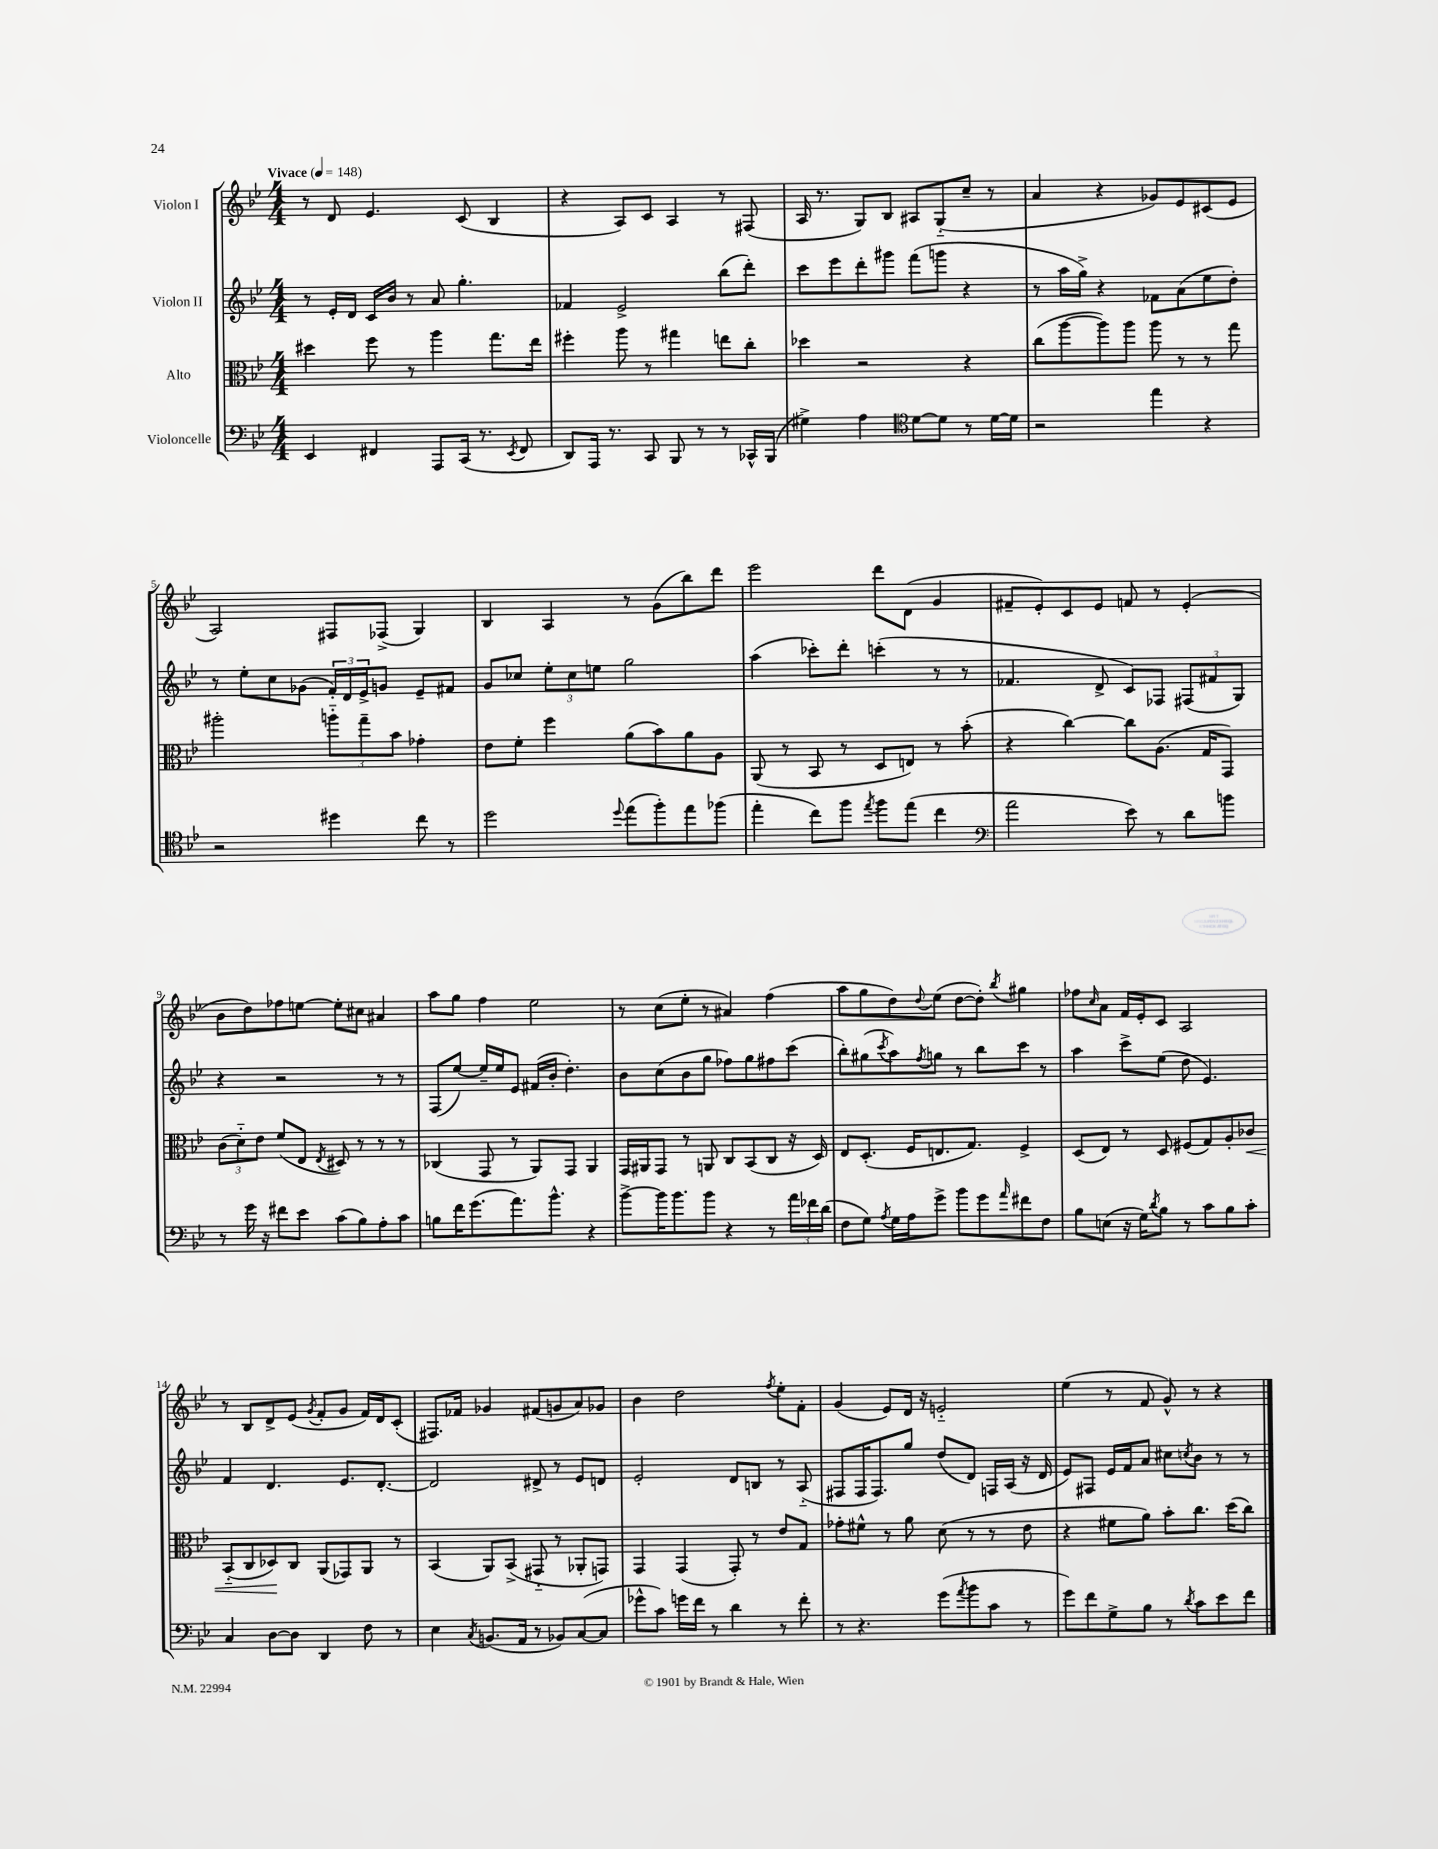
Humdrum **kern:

**kern	**kern	**kern	**kern
*staff4	*staff3	*staff2	*staff1
*clefF4	*clefC3	*clefG2	*clefG2
*k[b-e-]	*k[b-e-]	*k[b-e-]	*k[b-e-]
*M4/4	*M4/4	*M4/4	*M4/4
*MM148	*MM148	*MM148	*MM148
4EE-	4dd#	8r	8r
.	.	16e-'	8d
.	.	16d	.
4FF#	8ff	16c	4.e-
.	.	16b-	.
.	8r	8r	.
8AAA	4aa	8a	.
(16CC	.	4.gg'	(8c
8.r	.	.	.
.	8.gg	.	4B-
8qEE-	.	.	.
8FF#	.	.	.
.	16ee-	.	.
=	=	=	=
8DD)	4ff#'	4f-	4r
16AAA	.	.	.
8.r	.	.	.
.	8aa	2e-^	8A)
8CC	8r	.	8c
8BBB-	4gg#	.	4A
8r	.	.	.
8r	8ee	(8bb-	8r
16CC-^^	8cc'	8ddd')	(8F#
(16BBB-	.	.	.
=	=	=	=
4G#^)	4dd-	8ccc	16A
.	.	.	8.r
.	.	8eee-	.
4A	2r	8ddd'	8G)
.	.	8ggg#	8B-
*clefC4	*	*	*
[8d	.	(8fff	8A#
8d]	.	8ggg	(8G'~
8r	4r	4r	8cc~
[16d	.	.	8r
16d]	.	.	.
=	=	=	=
2r	(8cc	8r	4a
.	[8aa	16aa	.
.	.	16gg^)	.
.	8aa])	4r	4r
.	8aa	.	.
4ee-	8aa	8f-	8g-)
.	8r	(8a	8e-
4r	8r	8ee-	(8c#
.	8gg	8dd')	8e-
=	=	=	=
2r	2aa#'	8r	2A)
.	.	8ee-'	.
.	.	8cc	.
.	.	(8g-	.
4dd#	12aa'~	24f')	8F#
.	.	24d	.
.	12gg~	24e-^	.
.	.	8g	(8F-^
.	12b-	.	.
8cc	4g-'	8e-~	4G)
8r	.	8f#	.
=	=	=	=
2dd	8e-	8g	4B-
.	8f'	8cc-	.
.	4ff	12ee-'	4A
.	.	12cc-	.
.	.	12ee	.
8qqdd	.	.	.
(8ee-	(8a	2gg	8r
8ff')	8b-)	.	(8g
8ee-	8a	.	8bb-)
(8ff-	8A	.	8ddd
=	=	=	=
4ee-'	(8AA	(4aa	2eee-
.	8r	.	.
8cc)	8BB-	8ccc-')	.
8ff	8r	8ddd'	.
8qee-	.	.	.
8ff	8D	(4ccc'	8ddd
(8ee-	8E)	.	(8d
4cc	8r	8r	4g
.	(8b-'	8r	.
=	=	=	=
*clefF4	*	*	*
2a	4r	4.f-	8f#~
.	.	.	8e-')
.	[4cc)	.	8c
.	.	8d^	8e-
8e-)	8cc]	8c)	8f
8r	(8.A	8F-	8r
8d	.	(12F#	(4e-'
.	16G	.	.
.	.	12f#	.
8b	8GG)	.	.
.	.	12G)	.
=	=	=	=
8r	(12c	4r	8b-
.	12d'~)	.	.
16g	.	.	8dd)
.	12e-	.	.
16r	.	.	.
8f#	(8f	2r	8ff-
8e-	8E-	.	[8ee
.	8qE-	.	.
(8c	8D#)	.	8ee']
8B-)	8r	.	8cc#
8A'	8r	8r	4a#
8c	8r	8r	.
=	=	=	=
8B	(4C-	(8F	8aa
16f	.	[8ee-)	8gg
(8.g	.	.	.
.	8GG	16ee-~]	4ff
.	.	16ee-	.
8.a)	8r	8e-	.
.	8AA)	(16f#	2ee-
8.b-^^	.	16b-'	.
.	8GG	4.dd')	.
4r	4AA	.	.
=	=	=	=
[8b-^	16GG	8b-	8r
.	16AA#	.	.
16b-]	8GG	(8cc	(8cc
8.b-	.	.	.
.	8r	8b-	8ee-'
8b-	8AA	8gg	8r
4r	8C	8ff-)	4a#)
.	(8BB-	8gg	.
8r	8C	8ff#	(4ff
24a	16r	(8ccc	.
24f-	.	.	.
.	16D)	.	.
(24d	.	.	.
=	=	=	=
8F	8E-	8bb-')	8aa
8G)	(8.D'	(8gg#	8gg
8qA	.	8qccc	.
16G	.	8aa)	8dd)
16A	16F	.	.
.	.	8qff	8qqdd
8g^	8.E	8gg	(8ee-
8b-	.	8r	[8dd
.	8.G)	.	.
8g	.	8bb-	8dd'])
16qqa	.	.	8qbb-
8f#	4F^	8ccc	4gg#
8F	.	8r	.
=	=	=	=
8B-	(8D	4aa	8ff-
.	.	.	16qqcc
(8E	8E-)	.	8a
16r	8r	8ccc^	16f
16G)	.	.	16e-'
8qd	.	.	.
8B-	8D	(8ee-	8c
8r	(8F#	8dd	2A
8c	8G)	4.e-)	.
8B-	8A'	.	.
8c'	8c-	.	.
=	=	=	=
4C	(8BB-'~	4f	8r
.	8C	.	8B-
[8D	8D-)	4.d	8d^
8D]	8C	.	(8e-
.	.	.	8qg
4DD	(8AA	.	8f'
.	8GG-)	8.e-	8g
8F	8AA	.	16f)
.	.	[8.d'	16d
8r	8r	.	(8c'
=	=	=	=
4E-	(4BB-	2d]	8.F#)
.	.	.	16f-
8qC	.	.	.
(8.BB	8AA)	.	4g-
.	(8BB-^	.	.
16AA	.	.	.
8r	8GG#'~	8d#^	(8f#
8BB-)	8r	8r	8g
([8C	8AA-'	8e-	8a)
8C]	8GG)	8d	8g-
=	=	=	=
8g-^^	4GG	2e-'	4b-
8c)	.	.	.
16g	(4GG	.	2dd
16f	.	.	.
8r	.	.	.
4d	8GG')	8d	.
.	8r	8B	.
.	.	.	8qff
8r	8e-	8r	8ee-'
8f'	8G	(8A'~	8f'
=	=	=	=
8r	8g-'	8F#	(4g
4.r	8f#^^	16F#	.
.	.	8.F#)	.
.	8r	.	8e-)
.	8a	8gg	16d
.	.	.	16r
(8g	(8d	(8dd	2e'~
8qa	.	.	.
8b-	8r	8d)	.
8c	8r	16F	.
.	.	(16A	.
8r	8e-	16r	.
.	.	16d	.
=	=	=	=
8g)	4r	8e-)	(4ee-
8f	.	8F#	.
8G^	8f#	16e-	8r
.	.	16f	.
8B-	8a)	8a	8f
8r	8b-'	8cc#	8g^^)
8qd	.	8qcc	.
8c	8.cc	8b-	8r
8e-	.	8r	4r
.	(16dd	.	.
8f	8cc)	8r	.
==	==	==	==
*-	*-	*-	*-
